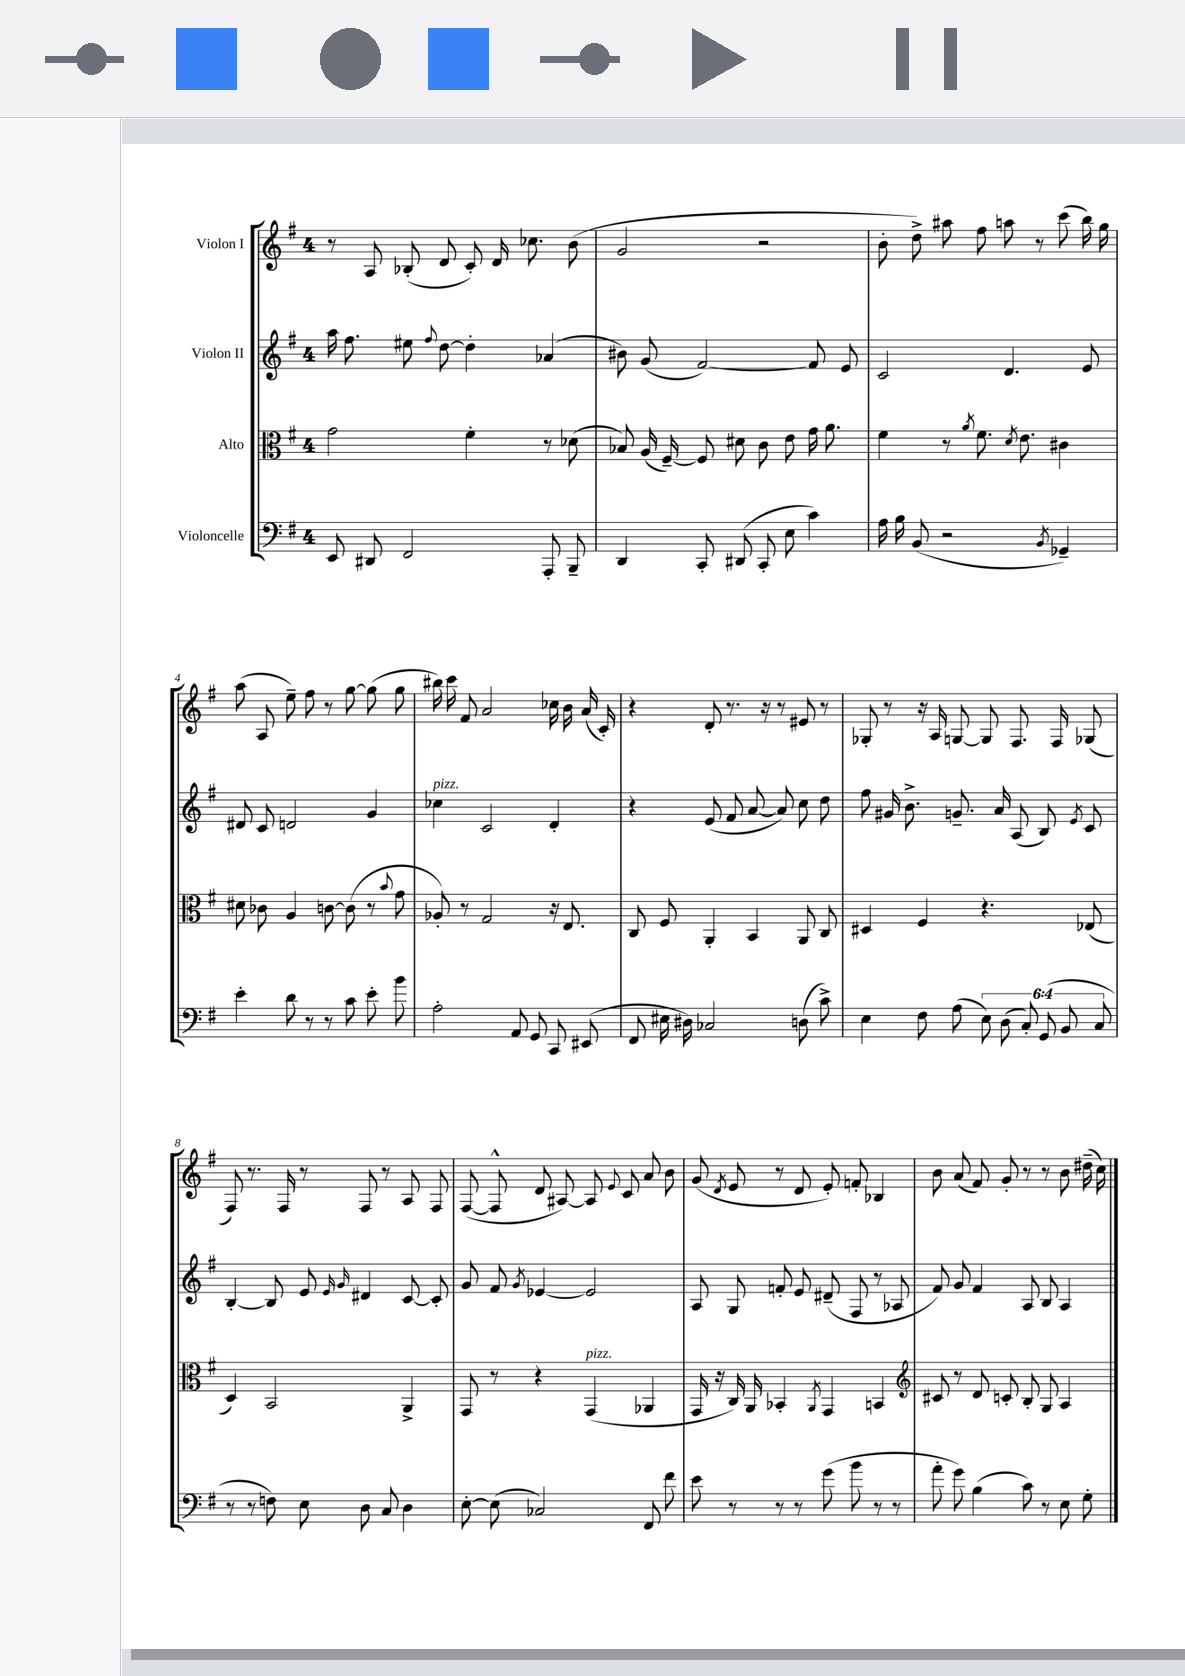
<<
\new StaffGroup <<
\new Staff = "s0" \with { instrumentName = "Violon I" } {
    \clef treble \key g \major \once \override Staff.TimeSignature.style = #'single-digit \time 4/4
    \autoBeamOff r8 a8 bes8-.( d'8 c'8-.) d'16 ces''8. b'8( |
    g'2 r2 |
    b'8-. d''8->) ais''8 fis''8 a''8 r8 c'''8( b''16) g''16 |
    a''8( a8 e''8--) fis''8 r8 g''8~ g''8( g''8 |
    bis''16) c'''16 fis'8 a'2 ces''16 b'16 a'16( c'16-.) |
    r4 d'8-. r8. r16 r8 eis'8 r8 |
    ges8-. r8 r16 a16 g8~ g8 fis8. fis16 ges8( |
    fis8) r8. fis16 r8 fis8 r8 a8 fis8 |
    fis8~( fis8-^ d'8 ais8~) ais8 \appoggiatura { e'8 } c'8 a'8 b'8 |
    g'8( \acciaccatura { d'8 } e'8 r8 d'8 e'8-.) f'8-. bes4 |
    b'8 a'8( fis'8) g'8-. r8 r8 b'8 dis''16--( c''16) \bar "|." |
}
\new Staff = "s1" \with { instrumentName = "Violon II" } {
    \clef treble \key g \major \once \override Staff.TimeSignature.style = #'single-digit \time 4/4
    \autoBeamOff a''16 fis''8. eis''8 \appoggiatura { fis''8 } d''8~ d''4-. aes'4( |
    bis'8) g'8( fis'2~) fis'8 e'8 |
    c'2 d'4. e'8 |
    dis'8 c'8 d'2 g'4 |
    ces''4^\markup { \italic "pizz." } c'2 d'4-. |
    r4 e'8( fis'8 a'8~ a'8) c''8 d''8 |
    fis''8 gis'16 b'8.-> g'8.-- a'16 a8( b8) \acciaccatura { e'8 } c'8 |
    b4~-. b8 e'8 \grace { e'16 g'16 } dis'4 c'8~ c'8-. |
    g'8 fis'8 \acciaccatura { g'8 } ees'4~ ees'2 |
    a8 g8 f'8-. e'8 dis'8--( fis8 r8 aes8 |
    fis'8) g'8 fis'4 a8 b8 a4 \bar "|." |
}
\new Staff = "s2" \with { instrumentName = "Alto" } {
    \clef alto \key g \major \once \override Staff.TimeSignature.style = #'single-digit \time 4/4
    \autoBeamOff g'2 fis'4-. r8 des'8( |
    bes8) a16( fis16~--) fis8 dis'8 c'8 e'8 g'16 a'8. |
    fis'4 r8 \acciaccatura { a'8 } fis'8. \acciaccatura { d'8 } e'8. cis'4 |
    dis'8 ces'8 a4 c'8~ c'8( r8 \appoggiatura { b'8 } g'8 |
    aes8-.) r8 g2 r16 e8. |
    c8 fis8 a,4-. b,4 a,8 c8 |
    dis4 fis4 r4. ees8( |
    d4) b,2 a,4-> |
    g,8 r8 r4 g,4^\markup { \italic "pizz." }( aes,4 |
    g,16 r16 c16) a,16 bes,4-. \acciaccatura { a,8 } g,4 b,4 |
    \clef treble cis'8 r8 d'8 c'8-. b8-. g8 a4 \bar "|." |
}
\new Staff = "s3" \with { instrumentName = "Violoncelle" } {
    \clef bass \key g \major \once \override Staff.TimeSignature.style = #'single-digit \time 4/4 \override Staff.TupletNumber.text = #tuplet-number::calc-fraction-text
    \autoBeamOff e,8 dis,8 fis,2 a,,8-. b,,8-- |
    d,4 c,8-. dis,8( c,8-. e8 c'4) |
    a16 b16 b,8( r2 \acciaccatura { b,8 } ges,4--) |
    e'4-. d'8 r8 r8 c'8 e'8-. b'8 |
    a2-. a,8 g,8 c,8 eis,8( |
    fis,8 eis16 dis16) ces2 d8( c'8->) |
    e4 fis8 a8( \tuplet 6/4 { e8) d8( c8-.) g,8( b,8 c8 } |
    r8 r8 f8) e8 d8 c8 d4 |
    e8~-. e8( ces2) fis,8 fis'8 |
    e'8 r8 r8 r8 g'8( b'8 r8 r8 |
    a'8-. g'8) b4( c'8) r8 e8 g8-. \bar "|." |
}
>>
>>
